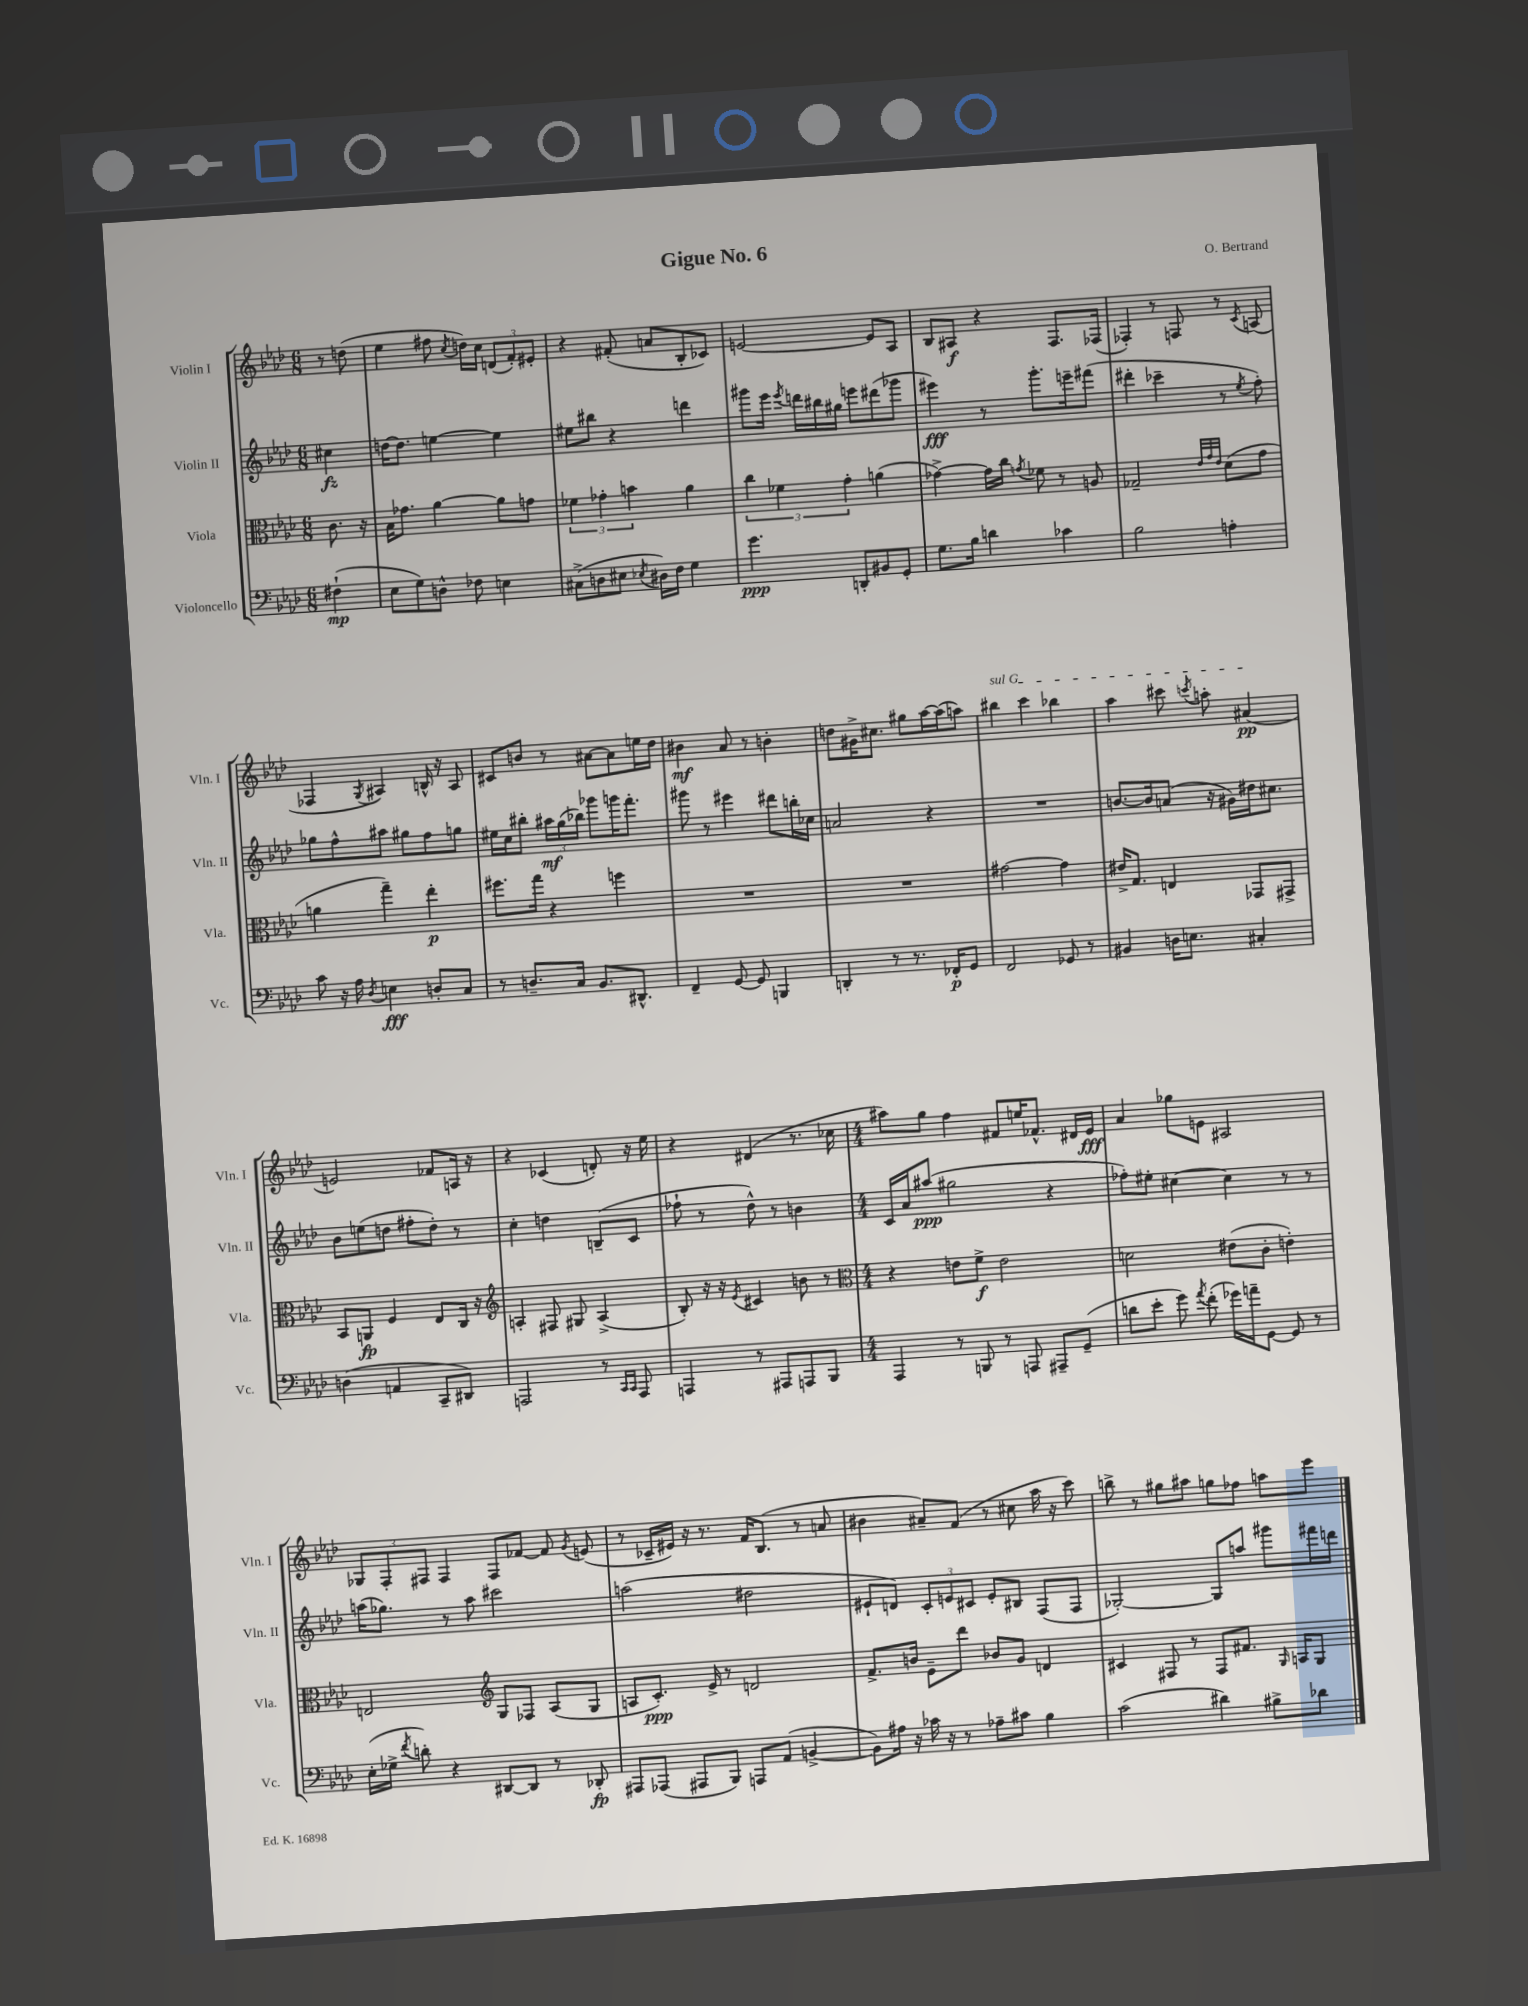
\header { title = "Gigue No. 6" composer = "O. Bertrand" }
<<
\new StaffGroup <<
\new Staff = "s0" \with { instrumentName = "Violin I" shortInstrumentName = "Vln. I" } {
    \clef treble \key aes \major \numericTimeSignature \time 6/8 \partial 4
    \autoBeamOff r8 d''8( |
    ees''4 fis''8 \acciaccatura { c''8 } d''16[) c''16] \tuplet 3/2 { d'8[( f'8-.) eis'8]-. } |
    r4 fis'8-.( a'8[ bes8-. ces'8]) |
    e'2~ e'8[ aes8] |
    bes8[ ais8]\f r4 f8.[ fes16]( |
    fes4-.) r8 f8 r8 \acciaccatura { c'8 } a8( |
    fes4 \acciaccatura { g8 } ais4) b16-^ r16 ais8 |
    cis'8[ b'8] r8 ais'8[~ ais'8 e''16 des''16] |
    bis'4\mf aes'8 r8 b'4-. |
    d''8[ gis'16-> cis''8.] gis''8[ aes''16~ aes''16( a''8]) |
    \once \override TextSpanner.bound-details.left.text = \markup { \italic "sul G" } bis''4\startTextSpan c'''4 bes''4 |
    aes''4 cis'''8 \acciaccatura { c'''8 } a''8-. ais'4\pp\stopTextSpan( |
    e'2) fes'8[ a16] r16 |
    r4 ces'4( d'8-.) r16 ees''16 |
    r4 dis'4( r8. ces''16 |
    \numericTimeSignature \time 4/4 ais''8[) g''8] f''4 fis'8[ e''16 fes'8.]-^ dis'16[ ees'16]\fff |
    aes'4 ges''8[ e'8] ais2 |
    \tuplet 3/2 { ges8[ f8-. fis8] } fis4 fis8[ fes'8]~ fes'8 \acciaccatura { g'8 } e'8( |
    r8 ces'16[-- eis'16]) r16 r8. f'16[ bes8.]( r8 a'8 |
    bis'4 ais'8[--) f'8]( r8 cis''8 aes''16 r16 c'''8) |
    b''8-> r8 gis''8[ ais''8] g''8[ fes''8] a''8[ ees'''8] \bar "|." |
}
\new Staff = "s1" \with { instrumentName = "Violin II" shortInstrumentName = "Vln. II" } {
    \clef treble \key aes \major \numericTimeSignature \time 6/8 \partial 4
    \autoBeamOff cis''4\fz |
    d''16[~ d''8.] e''4~ e''4 |
    eis''8[ bis''8] r4 d'''4 |
    gis'''8[ ees'''16] \acciaccatura { ees'''8 } d'''16[ bis''16 gis''16] e'''8[ dis'''8( ges'''8] |
    eis'''4\fff) r8 g'''8.[-. e'''16-- fis'''8]( |
    dis'''4-. ces'''4-- r8 \acciaccatura { ees''8 } f''8-.) |
    ges''8[ f''8-^ ais''8] gis''8[ f''8 g''8] |
    eis''16[ c''16 bis''8]-. \tuplet 3/2 { ais''16[\mf g''16( bes''16]) } ges'''8[ g'''16 f'''8.]-. |
    gis'''8 r8 eis'''4 dis'''8[ b''16-. ces''16] |
    a'2 r4 |
    R2. |
    b'8.[~ b'16 a'8]( r16 gis'16[) dis''16 cis''8.] |
    bes'8[ e''8( d''8] fis''8[-. d''8]-.) r8 |
    c''4-. d''4 b8[--( c'8] |
    fes''8-! r8 des''8-^) r8 b'4 |
    \numericTimeSignature \time 4/4 c'16[ aes'16 ais''8]\ppp( gis''2 r4 |
    fes''8[-.) eis''8]-. cis''4~ cis''4 r8 r8 |
    a''16[( ges''8.]) r8 a''8 cis'''2 |
    a''2( dis''2 |
    eis'8[-! d'8]) \tuplet 3/2 { c'8[-. e'8 cis'8] } e'8[-. bis8] f8[( f8] |
    ges2~-.) ges8[ a''8] gis'''8[ fis'''16 d'''16] \bar "|." |
}
\new Staff = "s2" \with { instrumentName = "Viola" shortInstrumentName = "Vla." } {
    \clef alto \key aes \major \numericTimeSignature \time 6/8 \partial 4
    \autoBeamOff c'8. r16 |
    bes16[ ges'8.] aes'4~ aes'8[ g'8] |
    \tuplet 3/2 { fes'4 ges'4-. b'4 } aes'4 |
    \tuplet 3/2 { c''4 fes'4 g'4-. } a'4( |
    ges'4~->) ges'16[ c''16] \acciaccatura { g'8 } fes'8 r8 a8 |
    ges2-- \grace { ees'32[ g'32 ees'32] } des'8[( g'8] |
    a'4 g''4--) ees''4-.\p |
    fis''8.[ g''16] r4 f''4 |
    R2. |
    R2. |
    gis'2~ gis'4 |
    eis'16[-> g8.] e4 ges,8[ gis,8]-> |
    bes,8[ a,8]\fp f4 ees8[ c16] r16 |
    \clef treble a4-. fis8 gis8 a4->( |
    bes8-.) r16 r16 \acciaccatura { ees'8 } cis'4 b'8 r8 |
    \numericTimeSignature \time 4/4 \clef alto r4 e'8[ f'8]->\f e'2 |
    d'2 eis'8[( c'8]-. e'4-.) |
    e2 \clef treble g8[ fes8] aes8[( g8] |
    a8[ c'8.]-.\ppp) ees'16-> r8 d'2 |
    f'8.[-> b'16] ees'8[-- des'''8] bes'8[ g'8] d'4 |
    cis'4 fis8 r8 fis8[ fis'8.] \grace { g16 } a16[ g8] \bar "|." |
}
\new Staff = "s3" \with { instrumentName = "Violoncello" shortInstrumentName = "Vc." } {
    \clef bass \key aes \major \numericTimeSignature \time 6/8 \partial 4
    \autoBeamOff fis4-!\mp( |
    ees8[ g8) d8]-^ fes8 e4 |
    cis8[->( d8 eis8] \acciaccatura { ees8 } dis16[) f16] g4 |
    g'4.\ppp d,8[-. bis,8 g,8]-. |
    g8.[ bes16] d'4 ces'4 |
    bes2 a4-. |
    c'8 r16 aes16 \acciaccatura { des8 } e4\fff d8[-. c8] |
    r8 d8.[-- c16] bes,8.[ dis,8.]-^ |
    f,4-- g,8~ g,8 b,,4 |
    d,4-. r8 r8. fes,16[-.\p g,8] |
    f,2 ges,8 r8 |
    bis,4 d16[ e8.] cis4-. |
    d4( a,4 c,8[-- dis,8]) |
    a,,2 r8 \grace { c,16[ c,16] } a,,8 |
    a,,4 r8 ais,,8[ a,,8 bes,,8] |
    \numericTimeSignature \time 4/4 aes,,4 r8 b,,8 r8 a,,8 ais,,8[-- g,8]--( |
    d'8[ ees'8]-. g'8) \acciaccatura { aes'8 } f'8-.( ges'16[) a'16-- g,8]~ g,8 r8 |
    ees16[-.( ges16]-> \acciaccatura { f'8 } d'8-.) r4 dis,8[~ dis,8] r8 des,8-.\fp |
    ais,,8[ aes,,8]( ais,,8[ bes,,8]) a,,8[ aes,8]( b,4~-> |
    b,8[) ais16] r16 ces'16 r16 r8 aes8[-- cis'8] bes4 |
    c'2( dis'4) bis8[-> des'8] \bar "|." |
}
>>
>>
\layout { \context { \Score \remove "Bar_number_engraver" } }
